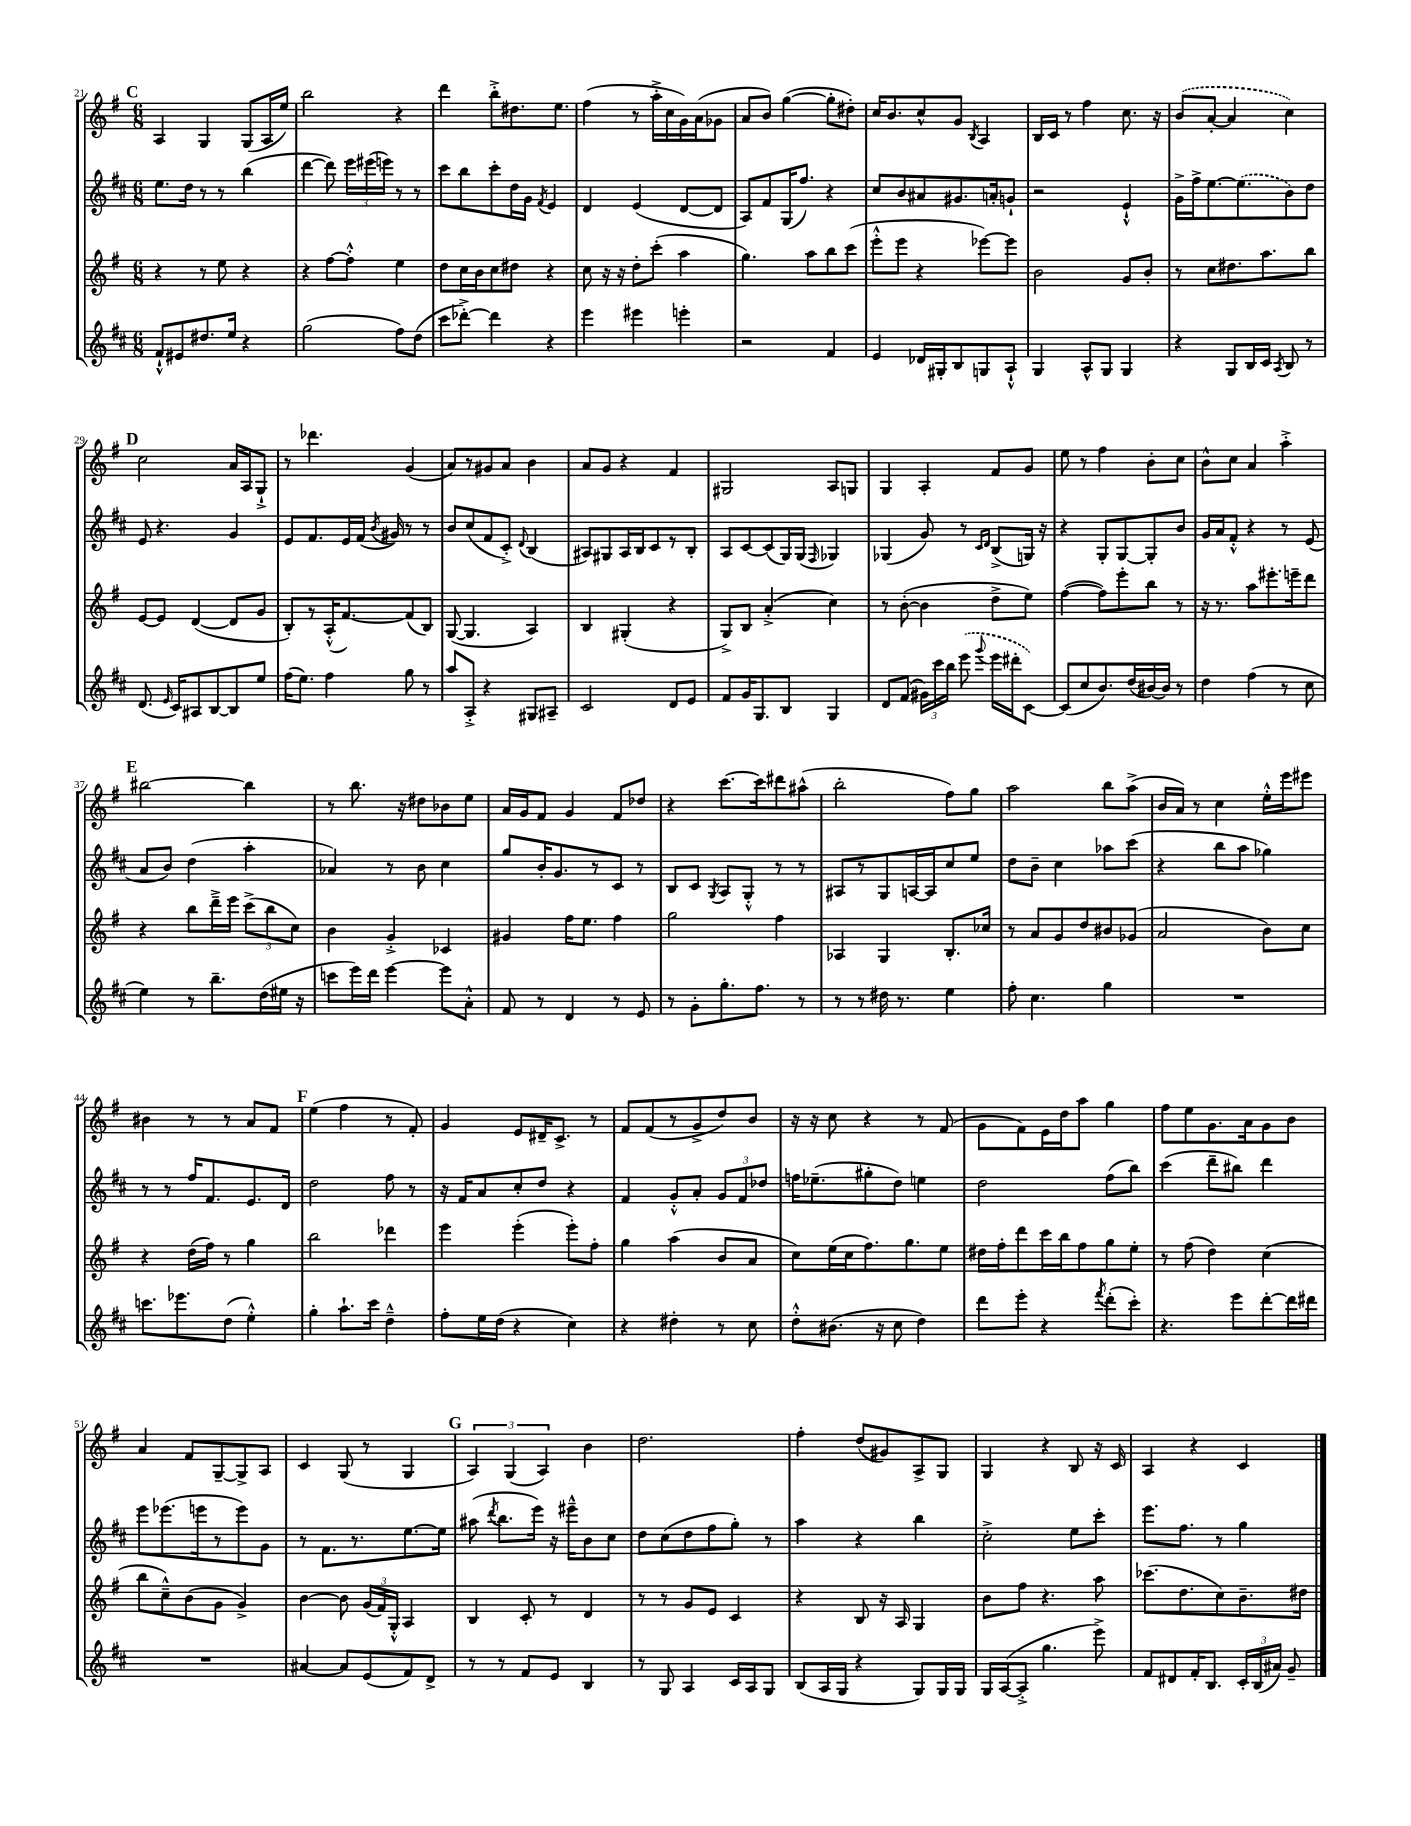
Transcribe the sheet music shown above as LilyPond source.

<<
\new StaffGroup <<
\new Staff = "s0" {
    \clef treble \key g \major \numericTimeSignature \time 6/8
    \autoBeamOff \mark \markup { \bold "C" } a4 g4 g8[( a16 e''16]) |
    b''2 r4 |
    d'''4 b''8[-.-> dis''8. e''8.] |
    fis''4( r8 a''16[-.-> c''16 g'16) a'16( ges'8] |
    a'8[ b'8]) g''4~( g''8[-. dis''8]-.) |
    c''16[ b'8. c''8-^ g'8] \acciaccatura { b8 } a4 |
    b16[ c'16] r8 fis''4 c''8. r16 |
    \once \slurDashed b'8[( a'8]~-. a'4 c''4) |
    \mark \markup { \bold "D" } c''2 a'16[ a16 g8]-!-> |
    r8 des'''4. g'4( |
    a'8[) r8 gis'8 a'8] b'4 |
    a'8[ g'8] r4 fis'4 |
    gis2 a8[ g8] |
    g4 a4-. fis'8[ g'8] |
    e''8 r8 fis''4 b'8[-. c''8] |
    b'8[-^ c''8] a'4 a''4-.-> |
    \mark \markup { \bold "E" } bis''2~ bis''4 |
    r8 b''8. r16 dis''8[ bes'8 e''8] |
    a'16[ g'16 fis'8] g'4 fis'8[ des''8] |
    r4 c'''8.[~ c'''16 dis'''8 ais''8]-^( |
    b''2-. fis''8[) g''8] |
    a''2 b''8[ a''8]->( |
    b'16[ a'16]) r8 c''4 e''16[-.-^ e'''16 eis'''8] |
    bis'4 r8 r8 a'8[ fis'8] |
    \mark \markup { \bold "F" } e''4( fis''4 r8 fis'8-.) |
    g'4 e'8[ dis'16-- c'8.]-> r8 |
    fis'8[ fis'8( r8 g'8-> d''8) b'8] |
    r16 r16 c''8 r4 r8 fis'8( |
    g'8[ fis'8) e'16 d''16 a''8] g''4 |
    fis''8[ e''8 g'8. a'16 g'8 b'8] |
    a'4 fis'8[ g8~-- g8-> a8] |
    c'4 g8( r8 g4 |
    \mark \markup { \bold "G" } \tuplet 3/2 { a4) g4( a4) } b'4 |
    d''2. |
    fis''4-. d''8[( gis'8) a8-> g8] |
    g4 r4 b8 r16 c'16 |
    a4 r4 c'4 \bar "|." |
}
\new Staff = "s1" {
    \clef treble \key d \major \numericTimeSignature \time 6/8
    \autoBeamOff \mark \markup { \bold "C" } e''8.[ d''16] r8 r8 b''4( |
    d'''4~ d'''8) \tuplet 3/2 { e'''16[ eis'''16( e'''16]) } r8 r8 |
    cis'''8[ b''8 cis'''8-. d''16 g'16] \acciaccatura { fis'8 } e'4 |
    d'4 e'4( d'8[~ d'8] |
    a8[) fis'8 g16( fis''8.]) r4 |
    cis''8[ b'8 ais'8 gis'8. a'16-. g'8]-! |
    r2 e'4-!-^ |
    g'16[-> fis''16-> e''8.~ \once \slurDashed e''8.( b'8) d''8] |
    \mark \markup { \bold "D" } e'8 r4. g'4 |
    e'8[ fis'8. e'16 fis'16]( \acciaccatura { b'8 } gis'16) r8 r8 |
    b'8[ cis''8( fis'8 cis'8]-.->) \appoggiatura { d'8 } b4( |
    ais8[) gis8 ais16 b16 cis'8 r8 b8]-. |
    a8[ cis'8~ cis'8( g16) g16]( \grace { fis16 } ges4) |
    ges4( g'8) r8 \grace { cis'16[ d'16] } b8[->( g16]) r16 |
    r4 g8[-. g8~ g8-. b'8] |
    g'16[ a'16 fis'8]-.-^ r4 r8 e'8( |
    \mark \markup { \bold "E" } a'8[ b'8]) d''4( a''4-. |
    aes'4) r8 b'8 cis''4 |
    g''8[ b'16-. g'8. r8 cis'8] r8 |
    b8[ cis'8] \acciaccatura { g8 } a8[ g8]-.-^ r8 r8 |
    ais8[ r8 g8 a16~ a16 cis''8 e''8] |
    d''8[ b'8]-- cis''4 aes''8[ cis'''8]( |
    r4 b''8[ a''8] ges''4) |
    r8 r8 fis''16[ fis'8. e'8. d'16] |
    \mark \markup { \bold "F" } d''2 fis''8 r8 |
    r16 fis'16[ a'8 cis''8-. d''8] r4 |
    fis'4 g'8[-.-^ a'8]-. \tuplet 3/2 { g'8[ fis'8 des''8] } |
    f''16[ ees''8.--( gis''8-. d''8]) e''4 |
    d''2 fis''8[( b''8]) |
    cis'''4( d'''8[-- bis''8]) d'''4 |
    e'''8[ ees'''8.( e'''16 r8 e'''8) g'8] |
    r8 fis'8.[ r8. e''8.~ e''16] |
    \mark \markup { \bold "G" } ais''8( \acciaccatura { d'''8 } b''8.[ e'''16]) r16 eis'''16[---^ b'8 cis''8] |
    d''8[ cis''8( d''8 fis''8 g''8]-.) r8 |
    a''4 r4 b''4 |
    cis''2-.-> e''8[ cis'''8]-. |
    e'''8.[ fis''8.] r8 g''4 \bar "|." |
}
\new Staff = "s2" {
    \clef treble \key g \major \numericTimeSignature \time 6/8
    \autoBeamOff \mark \markup { \bold "C" } r4 r8 e''8 r4 |
    r4 fis''8[~ fis''8]-.-^ e''4 |
    d''8[ c''16 b'16 c''8 dis''8] r4 |
    c''8 r16 r16 d''8[-. c'''8]-.( a''4 |
    g''4.) a''8[ b''8 c'''8]( |
    e'''8[-.-^ e'''8] r4 ees'''8[~) ees'''8] |
    b'2 g'8[ b'8]-. |
    r8 c''8[ dis''8. a''8. b''8] |
    \mark \markup { \bold "D" } e'8[~ e'8] d'4~( d'8[ g'8] |
    b8[-.) r8 a16-.-^( fis'8.~) fis'8( b8]) |
    g8~( g4. a4) |
    b4 gis4-.( r4 |
    g8[->) b8] a'4-.->( c''4) |
    r8 b'8~-.( b'4 d''8[-> e''8]) |
    fis''4~( fis''8[) e'''8-. b''8] r8 |
    r16 r8. a''8[ eis'''8.-. e'''16-- d'''8] |
    \mark \markup { \bold "E" } r4 b''8[ d'''16---> e'''16] \tuplet 3/2 { c'''8[->( b''8 c''8]) } |
    b'4 g'4-.-> ces'4 |
    gis'4 fis''16[ e''8.] fis''4 |
    g''2 fis''4 |
    aes4 g4 b8.[-. ces''16] |
    r8 a'8[ g'8 d''8 bis'8 ges'8]( |
    a'2 b'8[) c''8] |
    r4 d''16[( fis''16]) r8 g''4 |
    \mark \markup { \bold "F" } b''2 des'''4 |
    e'''4 e'''4-.( e'''8[-.) fis''8]-. |
    g''4 a''4( b'8[ a'8] |
    c''8[) e''16( c''16 fis''8.) g''8. e''8] |
    dis''16[ fis''16-. d'''8 c'''16 b''16 fis''8 g''8 e''8]-. |
    r8 fis''8( d''4) c''4( |
    b''8[ c''8---^) b'8( g'8] g'4->) |
    b'4~ b'8 \tuplet 3/2 { g'16[( fis'16) g16]-.-^ } a4 |
    \mark \markup { \bold "G" } b4 c'8-. r8 d'4 |
    r8 r8 g'8[ e'8] c'4 |
    r4 b8 r16 a16 g4 |
    b'8[ fis''8] r4. a''8 |
    ces'''8.[( d''8. c''8) b'8.-- dis''16] \bar "|." |
}
\new Staff = "s3" {
    \clef treble \key d \major \numericTimeSignature \time 6/8
    \autoBeamOff \mark \markup { \bold "C" } fis'8[-!-^ eis'8 dis''8. e''16] r4 |
    g''2( fis''8[) d''8]( |
    cis'''8[ des'''8]~-.->) des'''4 r4 |
    e'''4 eis'''4 e'''4-. |
    r2 fis'4 |
    e'4 des'16[ gis16-. b8 g8 a8]-!-^ |
    g4 a8[-^ g8] g4 |
    r4 g8[ b16 cis'16] \acciaccatura { a8 } b8 r8 |
    \mark \markup { \bold "D" } d'8.( \grace { e'16 } cis'16[) ais8 b8~ b8 e''8] |
    fis''16[( e''8.]) fis''4 g''8 r8 |
    a''8[ a8]-.-> r4 gis8[ ais8]-- |
    cis'2 d'8[ e'8] |
    fis'8[ g'16 g8. b8] g4 |
    d'8[ fis'8]( \tuplet 3/2 { gis'16[) cis'''16 b''16] } \once \slurDashed e'''8( \appoggiatura { g'''8 } e'''16[ dis'''16-. cis'8]~) |
    cis'8[( cis''8 b'8.) d''16( bis'16~) bis'16] r8 |
    d''4 fis''4( r8 cis''8 |
    \mark \markup { \bold "E" } e''4) r8 b''8.[-- d''16( eis''16] r16 |
    c'''8[ e'''16) d'''16] e'''4~ e'''8[ a'8]-.-^ |
    fis'8 r8 d'4 r8 e'8 |
    r8 g'8[-. g''8.-. fis''8.] r8 |
    r8 r8 dis''16 r8. e''4 |
    fis''8-. cis''4. g''4 |
    R2. |
    c'''8.[ ees'''8. d''8]( e''4-.-^) |
    \mark \markup { \bold "F" } g''4-. a''8.[-! cis'''16] d''4---^ |
    fis''8[-. e''16 d''16]( r4 cis''4) |
    r4 dis''4-. r8 cis''8 |
    d''8[-.-^ bis'8.]( r16 cis''8 d''4) |
    d'''8[ e'''8]-. r4 \acciaccatura { fis'''8 } d'''8[-.( cis'''8]-.) |
    r4. e'''8[ d'''8~-. d'''16 dis'''16] |
    R2. |
    ais'4~ ais'8[ e'8( fis'8) d'8]-> |
    \mark \markup { \bold "G" } r8 r8 fis'8[ e'8] b4 |
    r8 g8 a4 cis'16[ a16 g8] |
    b8[( a16 g16] r4 g8[) g16 g16] |
    g16[ a16~( a8]-.-> g''4. e'''8->) |
    fis'8[ dis'8 fis'16-. b8.] \tuplet 3/2 { cis'16[-. b16( ais'16]) } g'8-- \bar "|." |
}
>>
>>
\layout { \context { \Score currentBarNumber = #21 } }
